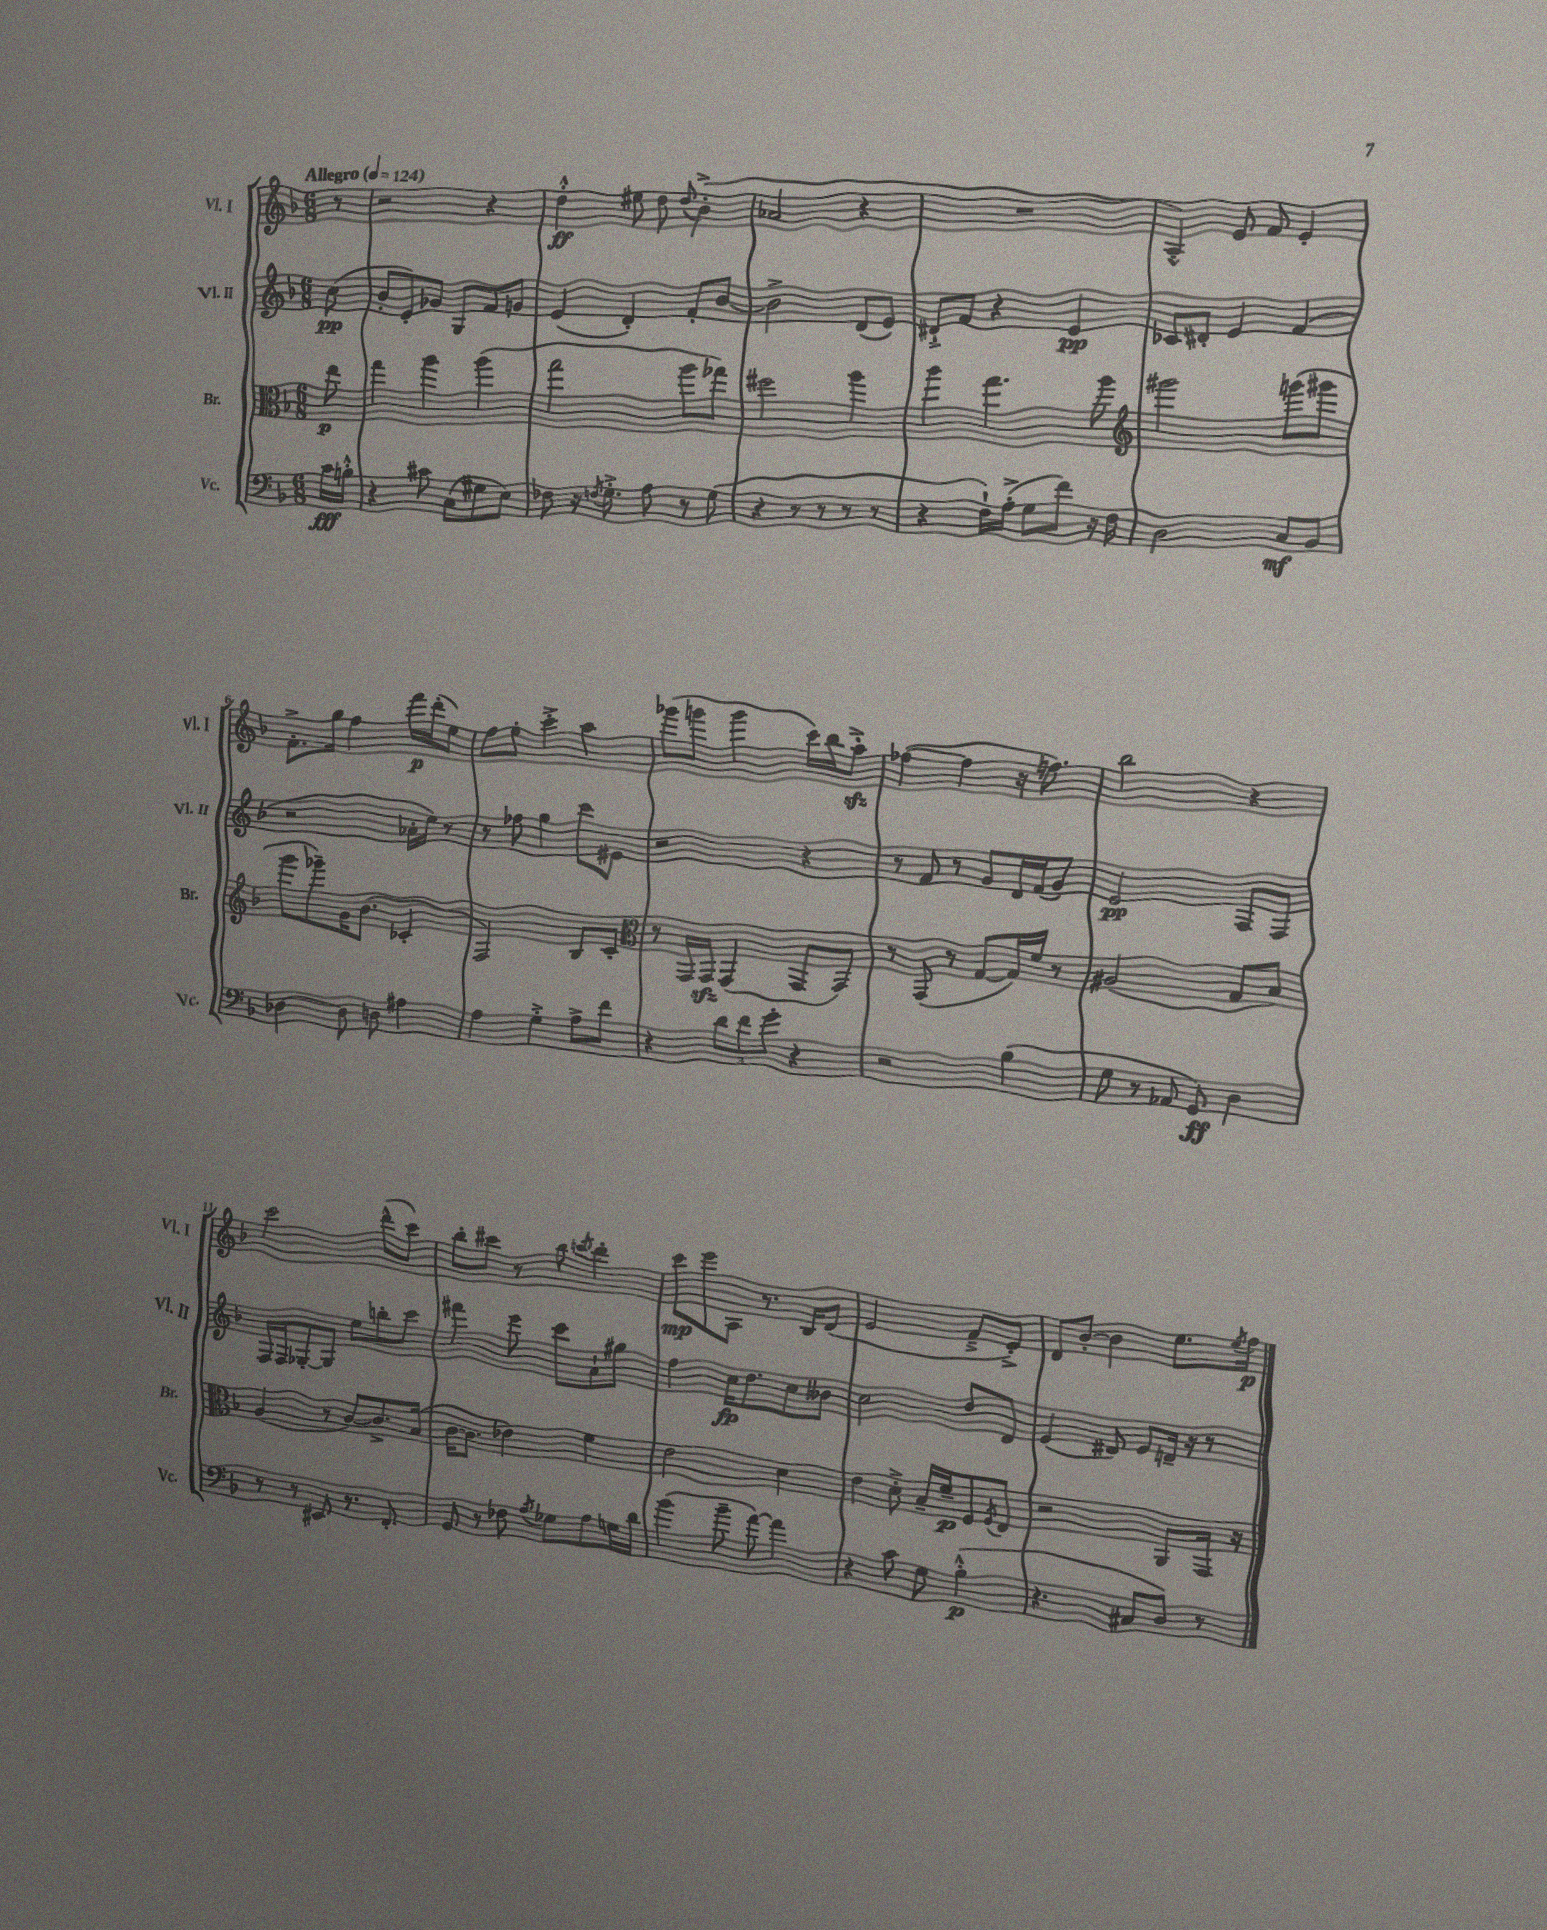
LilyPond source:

<<
\new StaffGroup <<
\new Staff = "s0" \with { instrumentName = "Vl. I" shortInstrumentName = "Vl. I" } {
    \clef treble \key f \major \numericTimeSignature \time 6/8 \partial 8 \tempo "Allegro" 4 = 124
    r8 |
    r2 r4 |
    d''4-.-^\ff eis''8 d''8 \appoggiatura { d''8 } bes'4-.->( |
    aes'2 r4 |
    R2. |
    a4-.-^) e'8 f'8 e'4-. |
    f'8.-.-> g''16 f''4 f'''16\p d'''16-.( e''8) |
    f''8 e''8-. c'''4-.-> a''4 |
    ges'''8( g'''8 g'''4 c'''16) bes''16 a''8-.->\sfz |
    fes''4~( fes''4 r16 f''8.) |
    bes''2 r4 |
    c'''2 d'''8-^( c'''8) |
    bes''8-. cis'''8 r8 bes''8 \acciaccatura { c'''8 } d'''4-. |
    c'''8\mp e'''8 a8 r8. bes16 d'8( |
    e'2 f'8---> e'8-.->) |
    d'8 bes'8~-. bes'4 e''8. \acciaccatura { e''8 } f''16\p \bar "|." |
}
\new Staff = "s1" \with { instrumentName = "Vl. II" shortInstrumentName = "Vl. II" } {
    \clef treble \key f \major \numericTimeSignature \time 6/8 \partial 8
    c''8\pp( |
    bes'8-. e'8-.) ges'8 g8 f'8 g'8 |
    e'4( d'4-.) f'8-. bes'8~ |
    bes'2-> d'8( e'8) |
    dis'8-!-> f'8 r4 e'4\pp |
    ces'8 dis'8-. e'4 f'4( |
    r2 aes'16-. e''16) r8 |
    r8 fes''8 g''4 c'''8 eis'8 |
    r2 r4 |
    r8 f'8 r8 g'8 d'16 f'16( g'8) |
    e'2\pp f8 f8 |
    f16 f16 ges8~-. ges8 e''8 b''8-. c'''8 |
    fis'''4 e'''8 c'''8 a'8-! gis''8 |
    f''4 c''16\fp d''8. c''8 beses'8 |
    c''2 d''8 d'8 |
    e'4( dis'8) e'8 d'16-- r16 r8 \bar "|." |
}
\new Staff = "s2" \with { instrumentName = "Br." shortInstrumentName = "Br." } {
    \clef alto \key f \major \numericTimeSignature \time 6/8 \partial 8
    e''8\p |
    g''4 a''4 a''4( |
    g''2 a''8 ges''8) |
    fis''2 a''4 |
    a''4 g''4. a''8 |
    \clef treble gis'''2 g'''8( gis'''8 |
    g'''8 ges'''8--) g'16 bes'8.( ces'4-. |
    f2) bes8 c'8-. |
    \clef alto r8 g,16 g,16\sfz g,4( g,8 g,8) |
    r8 g,8( r8 g8~ g16) f'16 r8 |
    ais2( g8 bes8) |
    a4( r8 c'8~) c'8.-> bes16( |
    c'16~ c'8. ees'4) f'4 |
    e'2 d'4 |
    e'4 d'8-.-> bes16-- f'16--\p f8 \acciaccatura { f8 } e8 |
    r2 a,8 g,16 r16 \bar "|." |
}
\new Staff = "s3" \with { instrumentName = "Vc." shortInstrumentName = "Vc." } {
    \clef bass \key f \major \numericTimeSignature \time 6/8 \partial 8
    c'16\fff b16-.-^ |
    r4 cis'8 c8( gis8 e8) |
    fes8 r16 \acciaccatura { f8 } g8.-.-> a8 r8 g8( |
    r4 r8 r8 r8 r8 |
    r4 f16-!) a16-.->( g8 f'8) r16 f16 |
    d2 c8\mf bes,8 |
    des4~ des8 d8 ais4 |
    a4 g4-.-> a8-> f'8 |
    r4 \tuplet 3/2 { d'8 f'8 g'8-. } r4 |
    r2 bes4( |
    g8 r8 aes,8 g,8\ff) d4 |
    r8 r8 eis,8 r8. f,8.-. |
    g,8 r8 fes8 \acciaccatura { a8 } ges8 a8 g16 d'16 |
    bes'4( bes'8-- a'8~) a'4 |
    r4 c'8 g8 bes4-.-^\p( |
    r4. cis8 d8) r8 \bar "|." |
}
>>
>>
